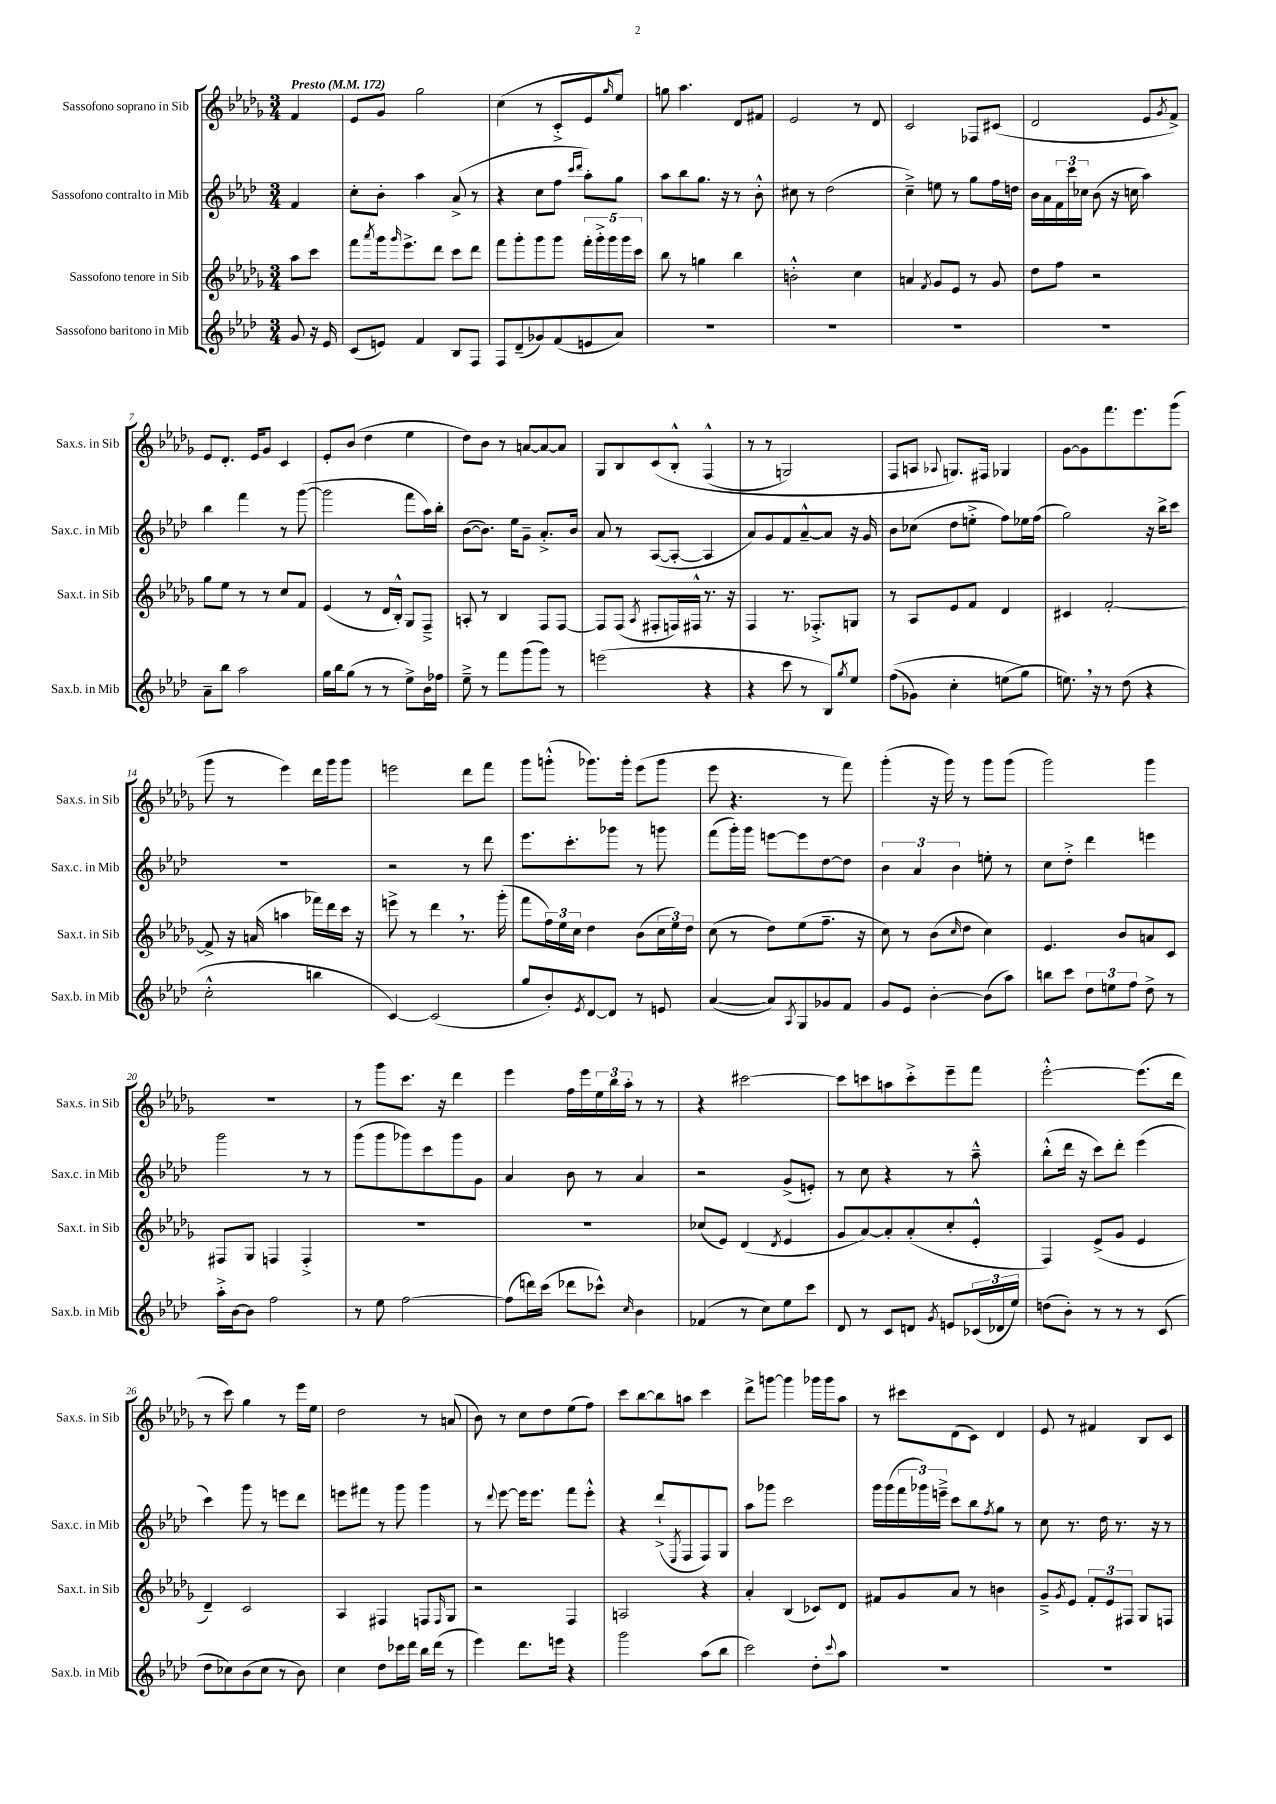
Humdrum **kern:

**kern	**kern	**kern	**kern
*staff4	*staff3	*staff2	*staff1
*clefG2	*clefG2	*clefG2	*clefG2
*k[b-e-a-d-]	*k[b-e-a-d-g-]	*k[b-e-a-d-]	*k[b-e-a-d-g-]
*M3/4	*M3/4	*M3/4	*M3/4
*MM172	*MM172	*MM172	*MM172
8g/	8aa-\L	4f/	4f/
16r	8ccc\J	.	.
16e-/	.	.	.
=	=	=	=
(8c/L	8fff\L	8cc'\L	8e-/L
.	8qaaa-/	.	.
8e/J)	16ggg-\k	8b-'\J	8g-/J
.	16qqggg-/	.	.
.	8.eee-^\	.	.
4f/	.	4aa-\	2gg-\
.	8ddd-\J	.	.
8B-/L	8ccc\L	(8a-^/	.
8F/J	8ddd-\J	8r	.
=	=	=	=
8F/L	8fff\L	4r	(4cc\
(8d-~/	8ggg-'\	.	.
8g-/)	8ggg-\	8cc\L	8r
(8f/	8ggg-\J	8ff\J	8c'^/L
.	.	16qqccc/LL	.
.	.	16qqddd-/JJ	.
8e/	20fff'\LL	8aa-'\L)	8e-/
.	20ggg-'^\	.	.
.	20ggg-\	.	.
.	.	.	16qqgg-/
8a-/J)	.	8gg\J	8ee-/J)
.	20ggg-\	.	.
.	20ccc\JJ	.	.
=	=	=	=
2.r	8bb-\	8aa-\L	8gg\
.	8r	8bb-\	4.aa-\
.	4gg\	8.gg\J	.
.	.	16r	.
.	4bb-\	8r	8d-/L
.	.	8b-'^^\	8f#/J
=	=	=	=
2.r	2b'^^\	8cc#\	2e-/
.	.	8r	.
.	.	(2dd-\	.
.	4cc\	.	8r
.	.	.	8d-/
=	=	=	=
2.r	4a/	4cc~^\)	2c/
.	8qf/	.	.
.	8g-/L	8ee\	.
.	8e-/J	8r	.
.	8r	8gg\L	8F-/L
.	8g-/	16ff\L	(8c#/J
.	.	16dd\JJ	.
=	=	=	=
2.r	8dd-\L	16b-\LL	2d-/
.	.	16a-\	.
.	8ff\J	24f\	.
.	.	24ccc\	.
.	.	24cc-\JJ	.
.	2r	(8b-\	.
.	.	16r	.
.	.	16cc\	.
.	.	4aa-\)	8e-/L
.	.	.	8qg-/
.	.	.	8f^/J)
=	=	=	=
8a-~\L	8gg-\L	4bb-\	8e-/L
8bb-\J	8ee-\J	.	8.d-'/J
2aa-\	8r	4fff\	.
.	.	.	16e-/LK
.	8r	.	8g-/J
.	8cc/L	8r	4c/
.	8f/J	([8ggg\	.
=	=	=	=
16gg\LL	(4e-/	2ggg\]	8e-'/L
16bb-\J	.	.	.
(8gg\J	.	.	(8b-/J
8r	8r	.	4dd-\
8r	16d-/LL	.	.
.	16B-'^^/JJ)	.	.
8ee-^\L)	8G-/L	8fff\L	4ee-\
16b-\L	8F~^/J	16aa-\L)	.
16ff-\JJ	.	16bb-'\JJ	.
=	=	=	=
8ee-~^\	8A'/	([8b-\L	8dd-\L)
8r	8r	8.b-\]J)	8b-\J
8fff\L	4B-/	.	8r
.	.	16ee-\LK	.
(8ggg\	.	8g~\J	[8a/L
8ggg\J)	8F/L	8.a-'^/L	8a/_
8r	[8F/J	.	8a/]J
.	.	16b-/Jk	.
=	=	=	=
(2eee\	8F/]L	8a-/	8G-/L
.	(8F/J	8r	8B-/
.	8qA-/	.	.
.	8F#'/L	([8A-/L	&(8c/
.	16F/L)	8A-'/_J	8B-'^^/J
.	16F#^^/JJ	.	.
4r	8.r	4A-/]	(4F^^/
.	16r	.	.
=	=	=	=
4r	4F/	8a-/L)	8r
.	.	8g/	8r
8ccc\	8.r	8f/	2G/)
8r	.	[8a-~^^/	.
.	8.F-'^/L	.	.
8B-/L)	.	8a-/]J	.
8qgg/	.	.	.
8ee-/J	8G/J	16r	.
.	.	16g/	.
=	=	=	=
&((8ff\L	8r	8b-\L	8F/L
8g-\J)	8A-/L	(8cc-\J	8A/J
.	.	.	8qqA-/
4cc'\	8e-/	8dd-\L	8.G/L&)
.	8f/J	8ee'^\J	.
.	.	.	16F#/Jk
(8ee\L	4d-/	8ff\L)	4G-/
8gg\J&)	.	16ee-\L	.
.	.	(16ff\JJ	.
=	=	=	=
8.ee\)	4c#/	2gg\)	[8g-\L
.	.	.	8g-\]
16r	.	.	.
8r	[2f'/	.	8.fff\
(8dd-\	.	.	.
.	.	.	8.eee-\
4r	.	16r	.
.	.	16bb-^\LK	.
.	.	8ccc\J	(8ggg-\J
=	=	=	=
2cc'^^\	8f^/]	2.r	8ggg-\
.	16r	.	8r
.	(16a/	.	.
.	4aa\	.	4eee-\)
4bb\	16fff-\LL)	.	16ddd-\LL
.	16ddd-\	.	16ggg-\J
.	16ccc\JJ	.	8ggg-\J
.	16r	.	.
=	=	=	=
[4c/)	8eee^\	2r	2eee\
.	8r	.	.
(2c/]	4ddd-\	.	.
.	8.r	8r	8ddd-\L
.	.	8ddd-\	8fff\J
.	(16ggg-'\	.	.
=	=	=	=
8gg/L	8fff\L	8.eee-\L	8ggg-\L
8b-'/)	24ff\L)	.	(8ggg'^^\J
.	24ee-\	.	.
.	.	8.ccc'\	.
.	24cc\JJ	.	.
8qe-/	.	.	.
[8d-/	4dd-\	.	8.ggg-\L)
8d-/]J	.	8ggg-\J	.
.	.	.	16ggg-'\Jk
8r	(8b-\L	8r	(8eee-\L
8e/	24cc\L	8ggg\	8ggg-\J
.	24ee-\)	.	.
.	24dd-\JJ	.	.
=	=	=	=
([4a-/	(8cc\	(8fff\L	8eee-\
.	8r	16ggg'\L)	4.r
.	.	16ggg\JJ	.
8a-/]L)	8dd-\L)	[8eee\L	.
8qA-/	.	.	.
8G/	(8ee-\	8eee\]	.
8g-/	8.ff~\J	[8dd-\	8r
8f/J	.	8dd-\]J	8fff\)
.	16r	.	.
=	=	=	=
8g/L	8cc\)	6b-\	(4ggg-'\
8e-/J	8r	.	.
.	.	6a-/	.
[4b-'\	(8b-\L	.	16r
.	.	.	16ggg-\)
.	.	6b-\	.
.	16qqcc/	.	.
.	8dd-\J	.	8r
(8b-\]L	4cc\)	8ee'\	8ggg-\L
8aa-\J)	.	8r	(8ggg-\J
=	=	=	=
8bb\L	4.e-/	8cc\L	2ggg-\)
8ccc\J	.	8dd-'^\J	.
12dd-\L	.	4ddd-\	.
12ee\	.	.	.
.	8b-/L	.	.
12ff\J	.	.	.
8dd-^\	8a/	4eee\	4ggg-\
8r	8c/J	.	.
=	=	=	=
16aa-'^\LL	8F#/L	2ggg\	2.r
[16b-\J	.	.	.
8b-\]J	8G-/J	.	.
2ff\	4F/	.	.
.	4F'^/	8r	.
.	.	8r	.
=	=	=	=
8r	2.r	(8ggg\L	8r
8ee-\	.	8ggg\	8ggg-\L
[2ff\	.	8ggg-\)	8.ccc\J
.	.	8ccc\	.
.	.	.	16r
.	.	8ggg-\	4ddd-\
.	.	8g\J	.
=	=	=	=
(8ff\]L	2.r	4a-/	4eee-\
16ddd\L)	.	.	.
(16ccc\JJ	.	.	.
8ddd-\L	.	8b-\	16ff\LL
.	.	.	16eee-\
8ccc-^^\J)	.	8r	24ee-\
.	.	.	24bb-\
.	.	.	24aa-'\JJ
16qqcc/	.	.	.
4b-\	.	4a-/	8r
.	.	.	8r
=	=	=	=
(4f-/	(8cc-/L	2r	4r
.	8e-/J)	.	.
8r	(4d-/	.	[2ccc#\
8cc\L)	.	.	.
.	8qd-/	.	.
8ee-\	4e-/	(8g^/L	.
8ccc\J	.	8e'/J)	.
=	=	=	=
8d-/	8g-/L	8r	8ccc#\]L
8r	[8a-/)	8cc\	8ccc\
8c/L	8a-'/]	4r	8aa\
8d/J	(8a-'/	.	8ccc'^\
8qg/	.	.	.
8e/L	8cc'/	8r	8eee-~\
(24c-/L	8e-'^^/J	8aa-~^^\	8fff\J
24d-/	.	.	.
24ee-/JJ)	.	.	.
=	=	=	=
(8dd\L	4F/)	(8bb-'^^\L	[2eee-'^^\
8b-'\J)	.	16ddd-\Jk	.
.	.	16r	.
8r	(8e-^/L	8ccc\L)	.
8r	8g-/J	8ddd-'\J	.
8r	4e-/	(4eee-\	(8.eee-\]L
(8c/	.	.	.
.	.	.	16ddd-\Jk
=	=	=	=
8dd-\L	4d-~/)	4ccc\)	8r
8cc-\)	.	.	8ccc\)
(8b-\	2c/	8ggg\	4gg-\
8cc-\J	.	8r	.
8r	.	8eee\L	8r
8b-\)	.	8ddd-\J	16eee-\LL
.	.	.	16ee-\JJ
=	=	=	=
4cc\	4A-/	8eee\L	2dd-\
.	.	8fff#\J	.
8dd-\L	4F#/	8r	.
16ccc-\L	.	8ggg\	.
16ddd-\JJ	.	.	.
16bb-\LL	8F/L	4ggg\	8r
(16ddd-\JJ	.	.	.
.	16qqF/	.	.
8r	8G-/J	.	(8a/
=	=	=	=
4eee-\)	2r	8r	8b-\)
.	.	8qqddd-/	.
.	.	[8eee-\	8r
8.ddd-\L	.	16eee-\]LK	8cc\L
.	.	8.eee-\J	.
.	.	.	8dd-\
16eee\Jk	.	.	.
4r	4F/	8fff\L	(8ee-\
.	.	8eee-'^^\J	8ff\J)
=	=	=	=
2ggg\	2A/	4r	8ccc\L
.	.	.	[8bb-\
.	.	(8ddd-`^/L	8bb-\]
.	.	8qE-/	.
.	.	8F/	8aa\J
(8aa-\L	4r	8F/)	4ccc\
8bb-\J	.	8G/J	.
=	=	=	=
2ccc\)	4a-'/	8aa-\L	8ddd-^\L
.	.	8ggg-\J	[8ggg\J
.	(4B-/	2ccc\	4ggg\]
8dd-'\L	8c-/L)	.	16ggg-\LL
.	.	.	16ggg-\J
8qqccc/	.	.	.
8aa-\J	8d-/J	.	8aa-\J
=	=	=	=
2.r	8f#/L	16ggg\LL	8r
.	.	(16ggg\	.
.	8g-/	24fff\	8ccc#\L
.	.	24ggg-\)	.
.	.	24eee~^\JJ	.
.	8a-/J	8ccc\L	(8d-\
.	8r	8bb-\	8c\J)
.	.	8qff/	.
.	4b\	8gg\J	4d-/
.	.	8r	.
=	=	=	=
2.r	8g-~^/L	8cc\	8e-/
.	8qg-/	.	.
.	8e-/J	8.r	8r
.	12f'/L	.	4f#/
.	.	16dd-\	.
.	12e-/	.	.
.	.	8.r	.
.	12F#/J	.	.
.	8G-/L	.	8B-/L
.	.	16r	.
.	8F/J	8r	8c/J
==	==	==	==
*-	*-	*-	*-
